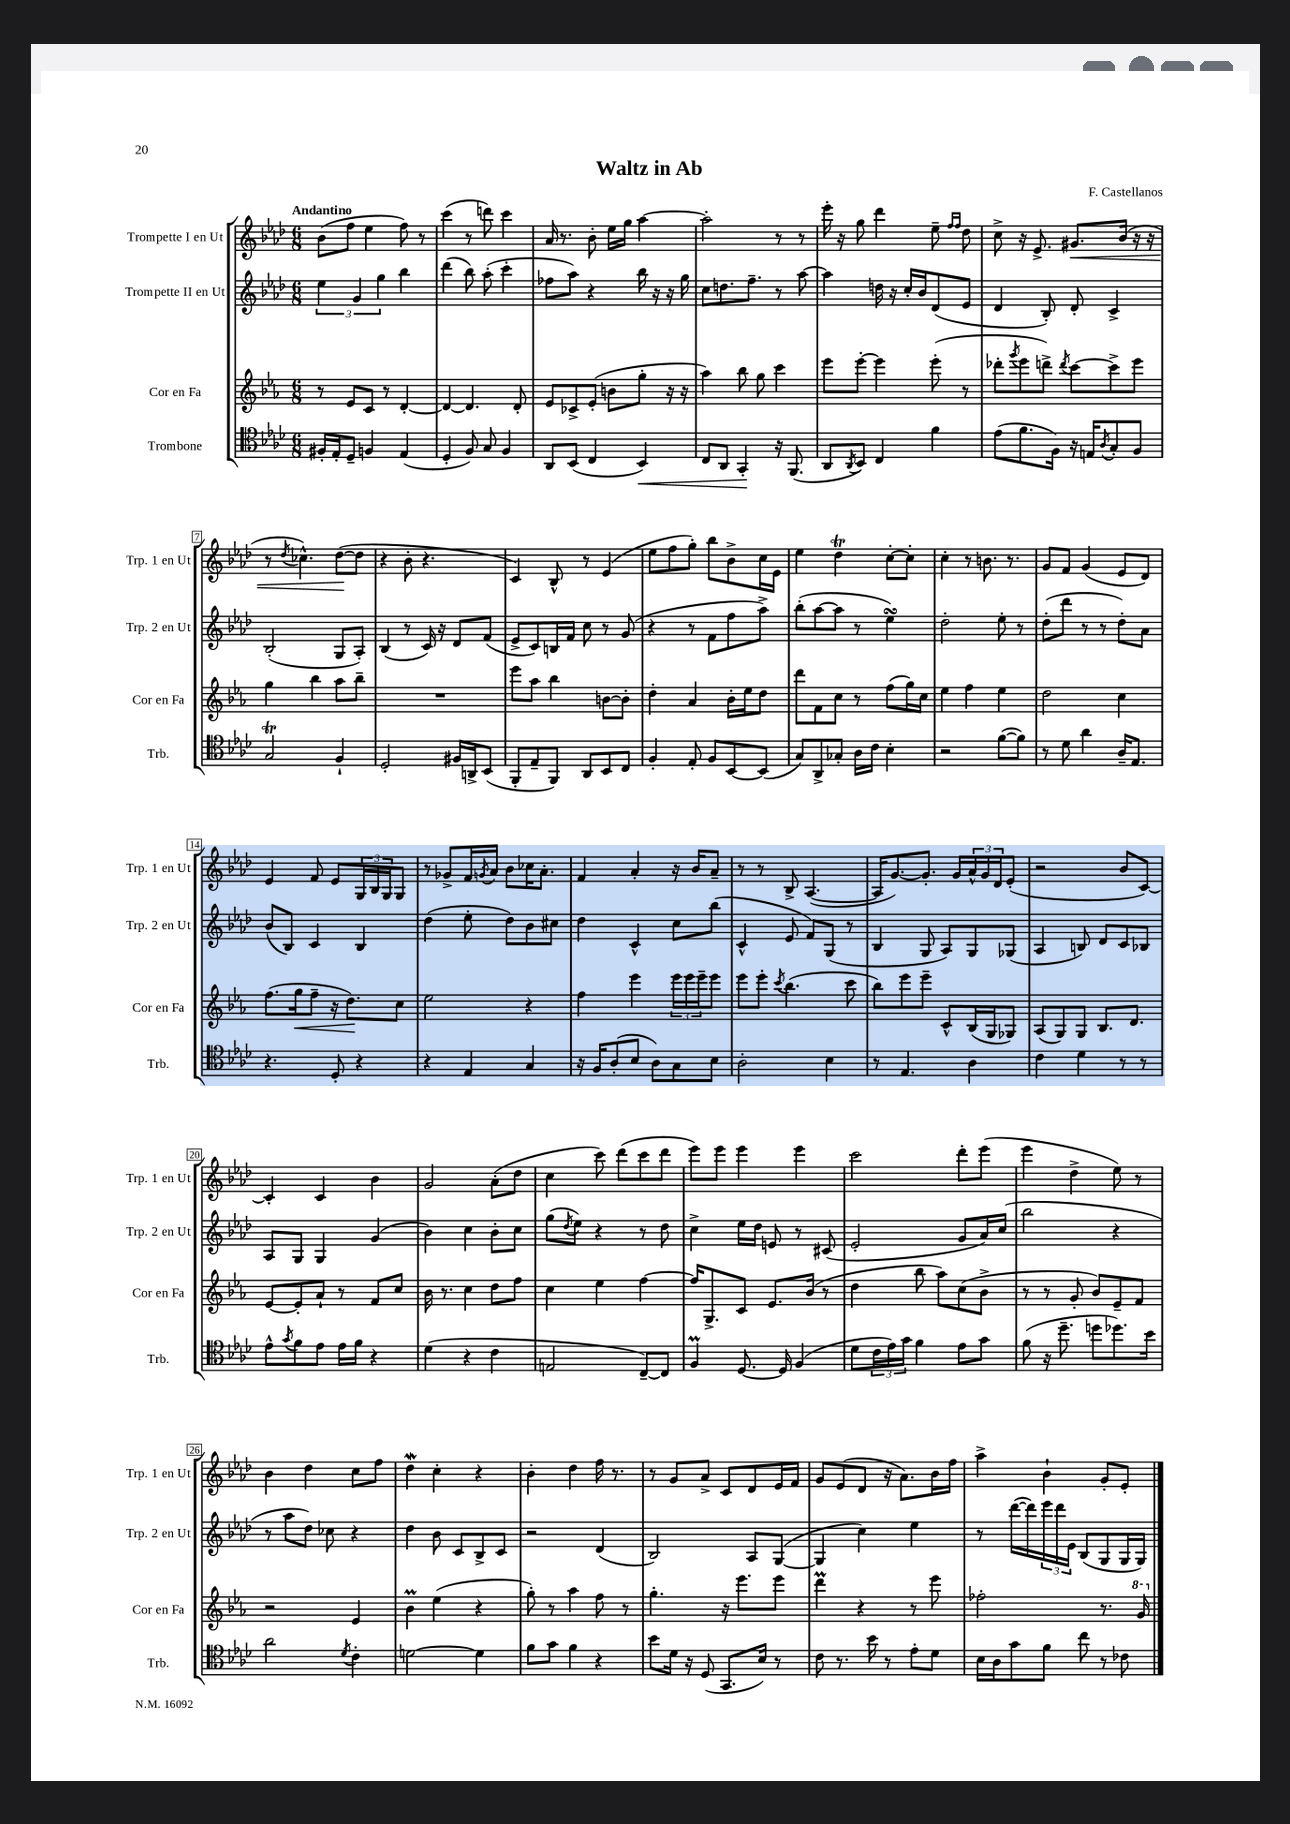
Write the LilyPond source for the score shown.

\header { title = "Waltz in Ab" composer = "F. Castellanos" }
<<
\new StaffGroup <<
\new Staff = "s0" \with { instrumentName = "Trompette I en Ut" shortInstrumentName = "Trp. 1 en Ut" } {
    \clef treble \key aes \major \numericTimeSignature \time 6/8 \tempo "Andantino"
    bes'8( f''8 ees''4 f''8) r8 |
    c'''4( r8 d'''8) c'''4 |
    aes'16 r8. bes'8-. ees''16 g''16 aes''4~ |
    aes''2-. r8 r8 |
    ees'''16-. r16 g''8 des'''4 ees''8-- \grace { f''16 f''16 } des''8 |
    c''8-> r16 ees'8.-> gis'8.\< bes'16( r16 r16 |
    r8 \acciaccatura { des''8 } ces''4.-^) des''8~\!( des''8 |
    r4 bes'8-. r4. |
    c'4) bes8-^ r8 ees'4( |
    ees''8 f''8 g''8-.) bes''8 bes'8-> c''16 ees'16 |
    ees''4 des''4\trill c''8~-. c''8-. |
    c''4-. r8 b'8. r8. |
    g'8 f'8 g'4( ees'8 des'8) |
    ees'4 f'8 ees'8 \tuplet 3/2 { g16 bes16 g16 } g8 |
    r8 ges'8-> f'16 \acciaccatura { g'8 } aes'16 bes'8 ces''16 aes'8.-. |
    f'4 aes'4-. r16 bes'16 aes'8-- |
    r8 r8 bes8-> aes4.~( |
    aes16 g'8.~) g'8.-. g'16 \tuplet 3/2 { aes'16-^ g'16 des'16 } ees'8-.( |
    r2 bes'8 c'8~) |
    c'4-. c'4 bes'4 |
    g'2 aes'8-.( des''8 |
    c''4 c'''8) des'''8( c'''8 des'''8 |
    ees'''8) ees'''8 ees'''4 ees'''4 |
    c'''2 des'''8-. ees'''8( |
    ees'''4 des''4-> ees''8) r8 |
    bes'4 des''4 c''8 f''8 |
    des''4\mordent c''4-. r4 |
    bes'4-. des''4 f''16 r8. |
    r8 g'8 aes'8-> c'8 des'8 ees'16 f'16 |
    g'8 ees'8( des'8 r16 aes'8.) bes'16 f''16 |
    aes''4-> bes'4-! g'8-. ees'8-. \bar "|." |
}
\new Staff = "s1" \with { instrumentName = "Trompette II en Ut" shortInstrumentName = "Trp. 2 en Ut" } {
    \clef treble \key aes \major \numericTimeSignature \time 6/8
    \tuplet 3/2 { ees''4 g'4 g''4 } bes''4 |
    des'''4( bes''8) aes''8-.( c'''4-. |
    fes''8 aes''8) r4 bes''16 r16 r16 g''16 |
    c''8 d''8. f''8.-- r8 aes''8~ |
    aes''4 d''16 r16 c''16-. bes'16 des'8( ees'8 |
    des'4 bes8-.) des'8-. c'4-> |
    bes2-.( g8 aes8-.) |
    bes4( r8 c'16) r16 des'8 f'8( |
    ees'8-> c'8) b16 f'16 c''8 r8 g'8( |
    r4 r8 f'8 f''8 aes''8->) |
    bes''8-.( aes''8~ aes''8 r8 ees''4\turn) |
    des''2-. ees''8-. r8 |
    des''8-.( des'''8 r8 r8 des''8-.) aes'8 |
    bes'8( bes8) c'4 bes4 |
    des''4( ees''8-. des''8) bes'8 cis''8 |
    des''4 c'4-^ c''8 bes''8( |
    c'4-^ ees'8 f'8) g8( r8 |
    bes4 g8 aes8) g8 ges8( |
    aes4 b8) des'8 c'8 bes8 |
    aes8 g8 g4 g'4( |
    bes'4) c''4 bes'8-. c''8 |
    g''8( \acciaccatura { des''8 } ees''8) r4 r8 des''8 |
    c''4-> ees''16 des''16 e'8 r8 cis'8( |
    ees'2-. g'8 aes'16) c''16( |
    bes''2 r4 |
    r8 aes''8 des''8) ces''8 r4 |
    des''4 bes'8 c'8 bes8-> c'8 |
    r2 des'4( |
    bes2) aes8 g8~( |
    g4 c''4) ees''4 |
    r8 des'''16~( des'''16) \tuplet 3/2 { ees'''16 des'''16 ees'16 } bes8( g8 g16 g16) \bar "|." |
}
\new Staff = "s2" \with { instrumentName = "Cor en Fa" shortInstrumentName = "Cor en Fa" } {
    \clef treble \key ees \major \numericTimeSignature \time 6/8
    r8 ees'8 c'8 r8 d'4~-. |
    d'4~ d'4. d'8-. |
    ees'8 ces'8-> ees'8-.( b'8 g''8-. r16 r16 |
    aes''4) bes''8 g''8 c'''4 |
    ees'''8 ees'''8~-. ees'''4 ees'''8-.( r8 |
    des'''8-. \acciaccatura { g'''8 } ees'''8 d'''8->) \acciaccatura { d'''8 } c'''8~ c'''8-> ees'''8 |
    g''4 bes''4 aes''8 bes''8-- |
    R2. |
    ees'''8 aes''8 bes''4 b'8~ b'8-. |
    d''4-. aes'4 bes'16-. ees''16 d''8 |
    d'''8 f'8 c''8 r8 f''8( g''16) c''16 |
    ees''4 f''4 ees''4 |
    d''2 c''4 |
    f''8.( g''16\< f''8-- r16 d''8.\!) c''8 |
    ees''2 r4 |
    f''4 ees'''4 \tuplet 3/2 { ees'''16 ees'''16 ees'''16-- } ees'''8 |
    ees'''8 ees'''8-. \acciaccatura { c'''8 } bes''4.( c'''8 |
    bes''8) ees'''8 ees'''8-- c'8-^ bes16( g16 ges8) |
    aes8( g8) g8 bes8. d'8. |
    ees'8~ ees'8-. aes'8-! r8 f'8 c''8 |
    bes'16 r8. c''4 d''8 f''8 |
    c''4 ees''4 f''4~ |
    f''16 g8.-> c'8 ees'8. bes'16( r8 |
    d''4 bes''8 aes''8) c''8( bes'8-> |
    r8 r8 g'8-. bes'8) ees'8-- f'8 |
    r2 ees'4 |
    bes'4\prall ees''4( r4 |
    g''8-.) r8 aes''4 f''8 r8 |
    g''4.-. r16 ees'''8. ees'''8 |
    d'''4\prall r4 r8 ees'''8 |
    fes''2-. r8. \ottava #1 g''16 \ottava #0 \bar "|." |
}
\new Staff = "s3" \with { instrumentName = "Trombone" shortInstrumentName = "Trb." } {
    \clef tenor \key aes \major \numericTimeSignature \time 6/8
    fis16-. ees16-. des8-- f4 ees4( |
    des4-. f8) g8 f4 |
    aes,8 bes,8( c4 bes,4\<) |
    c8 aes,8 g,4-.\! r16 f,8.( |
    aes,8 \acciaccatura { aes,8 } bes,8) c4 f'4 |
    ees'8( f'8. f16) r16 e16 \acciaccatura { aes8 } g8-. f8 |
    g2\trill f4-! |
    des2-. fis16 a,16-> bes,8( |
    f,8-. ees8-- f,8) aes,8 bes,8 c8 |
    f4-. ees8-. f8 bes,8~ bes,8( |
    g8) aes,8-> ges8-. aes16 c'16 bes4-. |
    r2 f'8~( f'8) |
    r8 des'8 aes'4 aes16-- ees8. |
    r4. des8-. r4 |
    r4 ees4 g4 |
    r16 f16 aes8-.( bes8 aes8) g8 bes8 |
    aes2-. bes4 |
    r8 ees4. aes4 |
    c'4 des'4 r8 r8 |
    ees'8-^ \acciaccatura { g'8 } f'8 ees'8 ees'16 f'16 r4 |
    des'4( r4 c'4 |
    e2 c8~--) c8 |
    f4\prall des8.~ des16 f4( |
    des'8 \tuplet 3/2 { c'16 ees'16) g'16 } f'4 ees'8 g'8 |
    f'8( r16 des''8.-- d''8 des''8.) bes'16 |
    aes'2 \acciaccatura { des'8 } c'4-. |
    d'2~ d'4 |
    f'8 g'8 f'4 r4 |
    bes'8 des'16 r16 des8( g,8. bes16) r8 |
    c'8 r8. bes'16 r8 ees'8-. des'8 |
    bes16 aes16 g'8 f'8 c''8 r8 ces'8 \bar "|." |
}
>>
>>
\layout { \context { \Score \override BarNumber.stencil = #(make-stencil-boxer 0.1 0.3 ly:text-interface::print) } }
